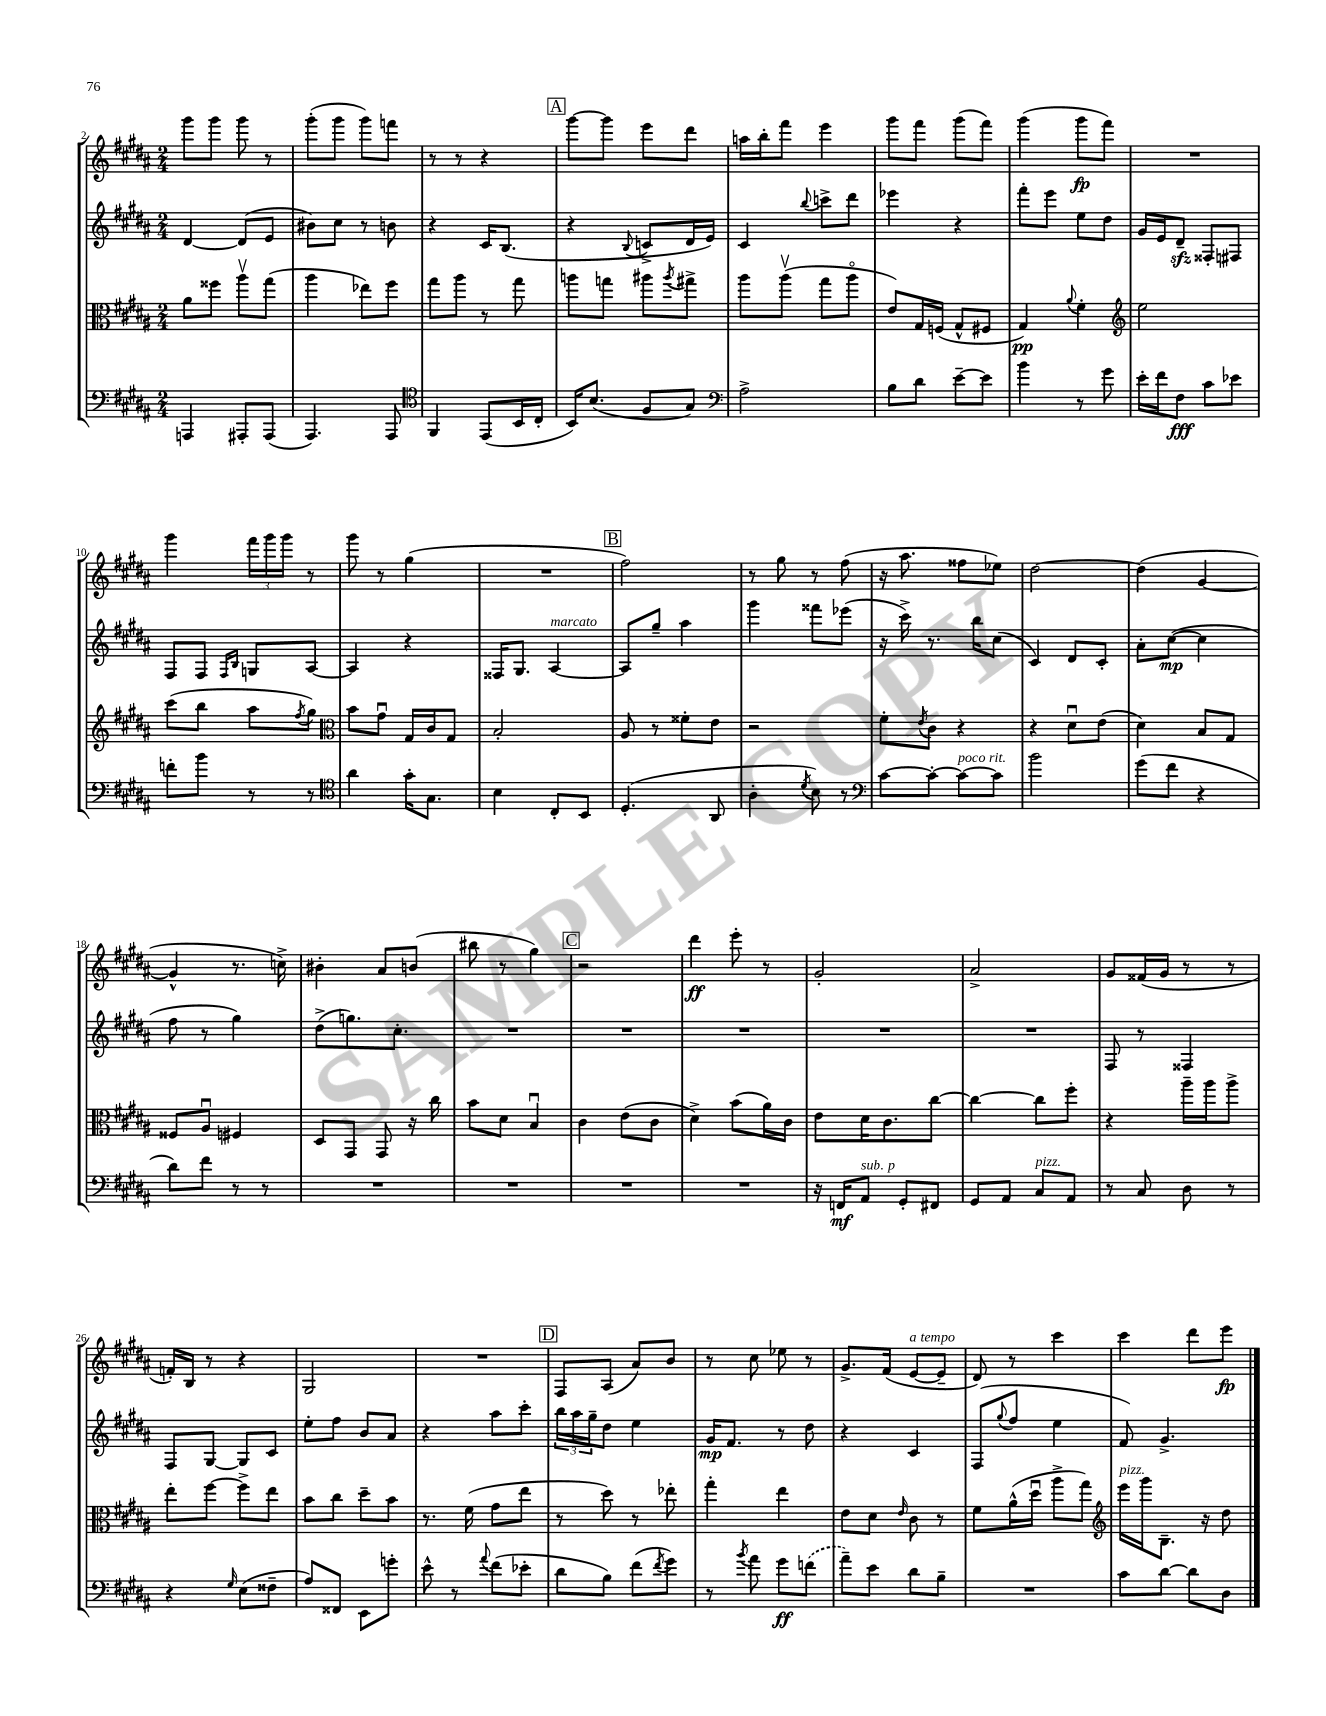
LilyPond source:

<<
\new StaffGroup <<
\new Staff = "s0" {
    \clef treble \key b \major \numericTimeSignature \time 2/4
    gis'''8 gis'''8 gis'''8 r8 |
    gis'''8-.( gis'''8 gis'''8) f'''8 |
    r8 r8 r4 |
    \mark \markup { \box "A" } gis'''8~ gis'''8 e'''8 dis'''8 |
    a''16 b''16-. fis'''8 e'''4 |
    gis'''8 fis'''8 gis'''8( fis'''8) |
    gis'''4( gis'''8\fp fis'''8) |
    R2 |
    gis'''4 \tuplet 3/2 { fis'''16 gis'''16 gis'''16 } r8 |
    gis'''8 r8 gis''4( |
    R2 |
    \mark \markup { \box "B" } fis''2) |
    r8 gis''8 r8 fis''8( |
    r16 ais''8. fisis''8 ees''8) |
    dis''2~ |
    dis''4( gis'4~ |
    gis'4-^ r8. c''16->) |
    bis'4-. ais'8 b'8( |
    bis''8 r8 gis''4) |
    \mark \markup { \box "C" } r2 |
    dis'''4\ff e'''8-. r8 |
    gis'2-. |
    ais'2-> |
    gis'8 fisis'16( gis'16 r8 r8 |
    f'16-.) b16 r8 r4 |
    gis2 |
    R2 |
    \mark \markup { \box "D" } fis8 ais8( ais'8) b'8 |
    r8 cis''8 ees''8 r8 |
    gis'8.-> fis'16( e'8~^\markup { \italic "a tempo" } e'8-- |
    dis'8) r8 cis'''4 |
    cis'''4 dis'''8 e'''8\fp \bar "|." |
}
\new Staff = "s1" {
    \clef treble \key b \major \numericTimeSignature \time 2/4
    dis'4~ dis'8( e'8 |
    bis'8) cis''8 r8 b'8 |
    r4 cis'16 b8.( |
    \mark \markup { \box "A" } r4 \appoggiatura { b8 } c'8-> dis'16 e'16) |
    cis'4 \appoggiatura { b''8 } c'''8-> dis'''8 |
    ees'''4 r4 |
    fis'''8-. e'''8 e''8 dis''8 |
    gis'16 e'16 dis'8--\sfz fisis8-. fis8 |
    fis8 fis8 \grace { fis16 b16 } g8 ais8~ |
    ais4 r4 |
    fisis16 gis8. ais4~^\markup { \italic "marcato" } |
    \mark \markup { \box "B" } ais8 gis''8-- ais''4 |
    gis'''4 fisis'''8 ees'''8( |
    r16 cis'''16->) r8. b''16 cis''8( |
    cis'4) dis'8 cis'8-. |
    ais'8-. cis''8~\mp( cis''4 |
    fis''8 r8 gis''4) |
    dis''8->( g''8.) cis''8.-. |
    R2 |
    \mark \markup { \box "C" } R2 |
    R2 |
    R2 |
    R2 |
    fis8 r8 fisis4 |
    fis8 gis8~ gis8 cis'8 |
    e''8-. fis''8 b'8 ais'8 |
    r4 ais''8 cis'''8-. |
    \mark \markup { \box "D" } \tuplet 3/2 { b''16 ais''16 gis''16-- } dis''8 e''4 |
    gis'16\mp fis'8. r8 dis''8 |
    r4 cis'4 |
    fis8( \appoggiatura { gis''8 } fis''8 e''4 |
    fis'8) gis'4.-> \bar "|." |
}
\new Staff = "s2" {
    \clef alto \key b \major \numericTimeSignature \time 2/4
    ais'8 fisis''8 ais''8\upbow gis''8( |
    ais''4 ees''8) fis''8 |
    gis''8 ais''8 r8 gis''8 |
    \mark \markup { \box "A" } a''8 g''8 ais''8 \acciaccatura { ais''8 } gis''8-> |
    ais''8 ais''8\upbow( gis''8 ais''8\flageolet |
    e'8) gis16 f16( gis8-^ fis8 |
    gis4\pp) \appoggiatura { ais'8 } fis'4-. |
    \clef treble e''2 |
    cis'''8( b''8 ais''8 \acciaccatura { fis''8 } gis''8) |
    \clef alto b'8 gis'8\downbow gis16 cis'16 gis8 |
    b2-. |
    \mark \markup { \box "B" } ais8 r8 fisis'8-. e'8 |
    r2 |
    fis'8-. \acciaccatura { e'8 } cis'8 r4 |
    r4 dis'8\downbow e'8( |
    dis'4) b8 gis8 |
    fisis8 ais8\downbow fis4 |
    dis8 gis,8 gis,8 r16 cis''16 |
    b'8 dis'8 b4\downbow |
    \mark \markup { \box "C" } cis'4 e'8( cis'8 |
    dis'4->) b'8( ais'16) cis'16 |
    e'8 dis'16 cis'8. cis''8~ |
    cis''4~ cis''8 fis''8-. |
    r4 ais''16-- ais''16 ais''8-> |
    e''8-. fis''8~ fis''8-> e''8 |
    b'8 cis''8 dis''8-- b'8 |
    r8. fis'16( gis'8 e''8 |
    \mark \markup { \box "D" } r8 dis''8) r8 ees''8-. |
    gis''4-. e''4 |
    e'8 dis'8 \grace { e'16 } cis'8 r8 |
    fis'8 ais'16-^( dis''16\downbow ais''8-> gis''8) |
    \clef treble e'''16^\markup { \italic "pizz." } gis'''16 b8.-- r16 dis''8 \bar "|." |
}
\new Staff = "s3" {
    \clef bass \key b \major \numericTimeSignature \time 2/4
    a,,4 ais,,8-. ais,,8( |
    ais,,4.) ais,,8 |
    \clef tenor fis,4 e,8( b,16 cis16-. |
    \mark \markup { \box "A" } b,16) b8.( fis8 gis8) |
    \clef bass ais2-> |
    b8 dis'8 e'8~-- e'8 |
    b'4 r8 gis'8 |
    e'16-. fis'16 fis8\fff cis'8 ees'8 |
    f'8-. b'8 r8 r8 |
    \clef tenor ais'4 gis'16-. gis8. |
    b4 cis8-. b,8 |
    \mark \markup { \box "B" } dis4.-.( ais,8 |
    ais4-. \acciaccatura { dis'8 } b8) r8 |
    \clef bass cis'8~ cis'8~-. cis'8~^\markup { \italic "poco rit." } cis'8 |
    b'2 |
    gis'8( fis'8 r4 |
    dis'8) fis'8 r8 r8 |
    R2 |
    R2 |
    \mark \markup { \box "C" } R2 |
    R2 |
    r16 f,16\mf ais,8^\markup { \italic "sub. p" } gis,8-. fis,8 |
    gis,8 ais,8 cis8^\markup { \italic "pizz." } ais,8 |
    r8 cis8 dis8 r8 |
    r4 \grace { gis16 } e8( fisis8-- |
    ais8) fisis,8 e,8 g'8-. |
    e'8-^ r8 \appoggiatura { ais'8 } fis'8( ees'8-. |
    \mark \markup { \box "D" } dis'8 b8) fis'8( \acciaccatura { fis'8 } gis'8) |
    r8 \acciaccatura { b'8 } ais'8 gis'8\ff \once \slurDashed f'8( |
    ais'8--) e'8 dis'8 b8-- |
    R2 |
    cis'8 dis'8~ dis'8 dis8 \bar "|." |
}
>>
>>
\layout { \context { \Score currentBarNumber = #2 } }
